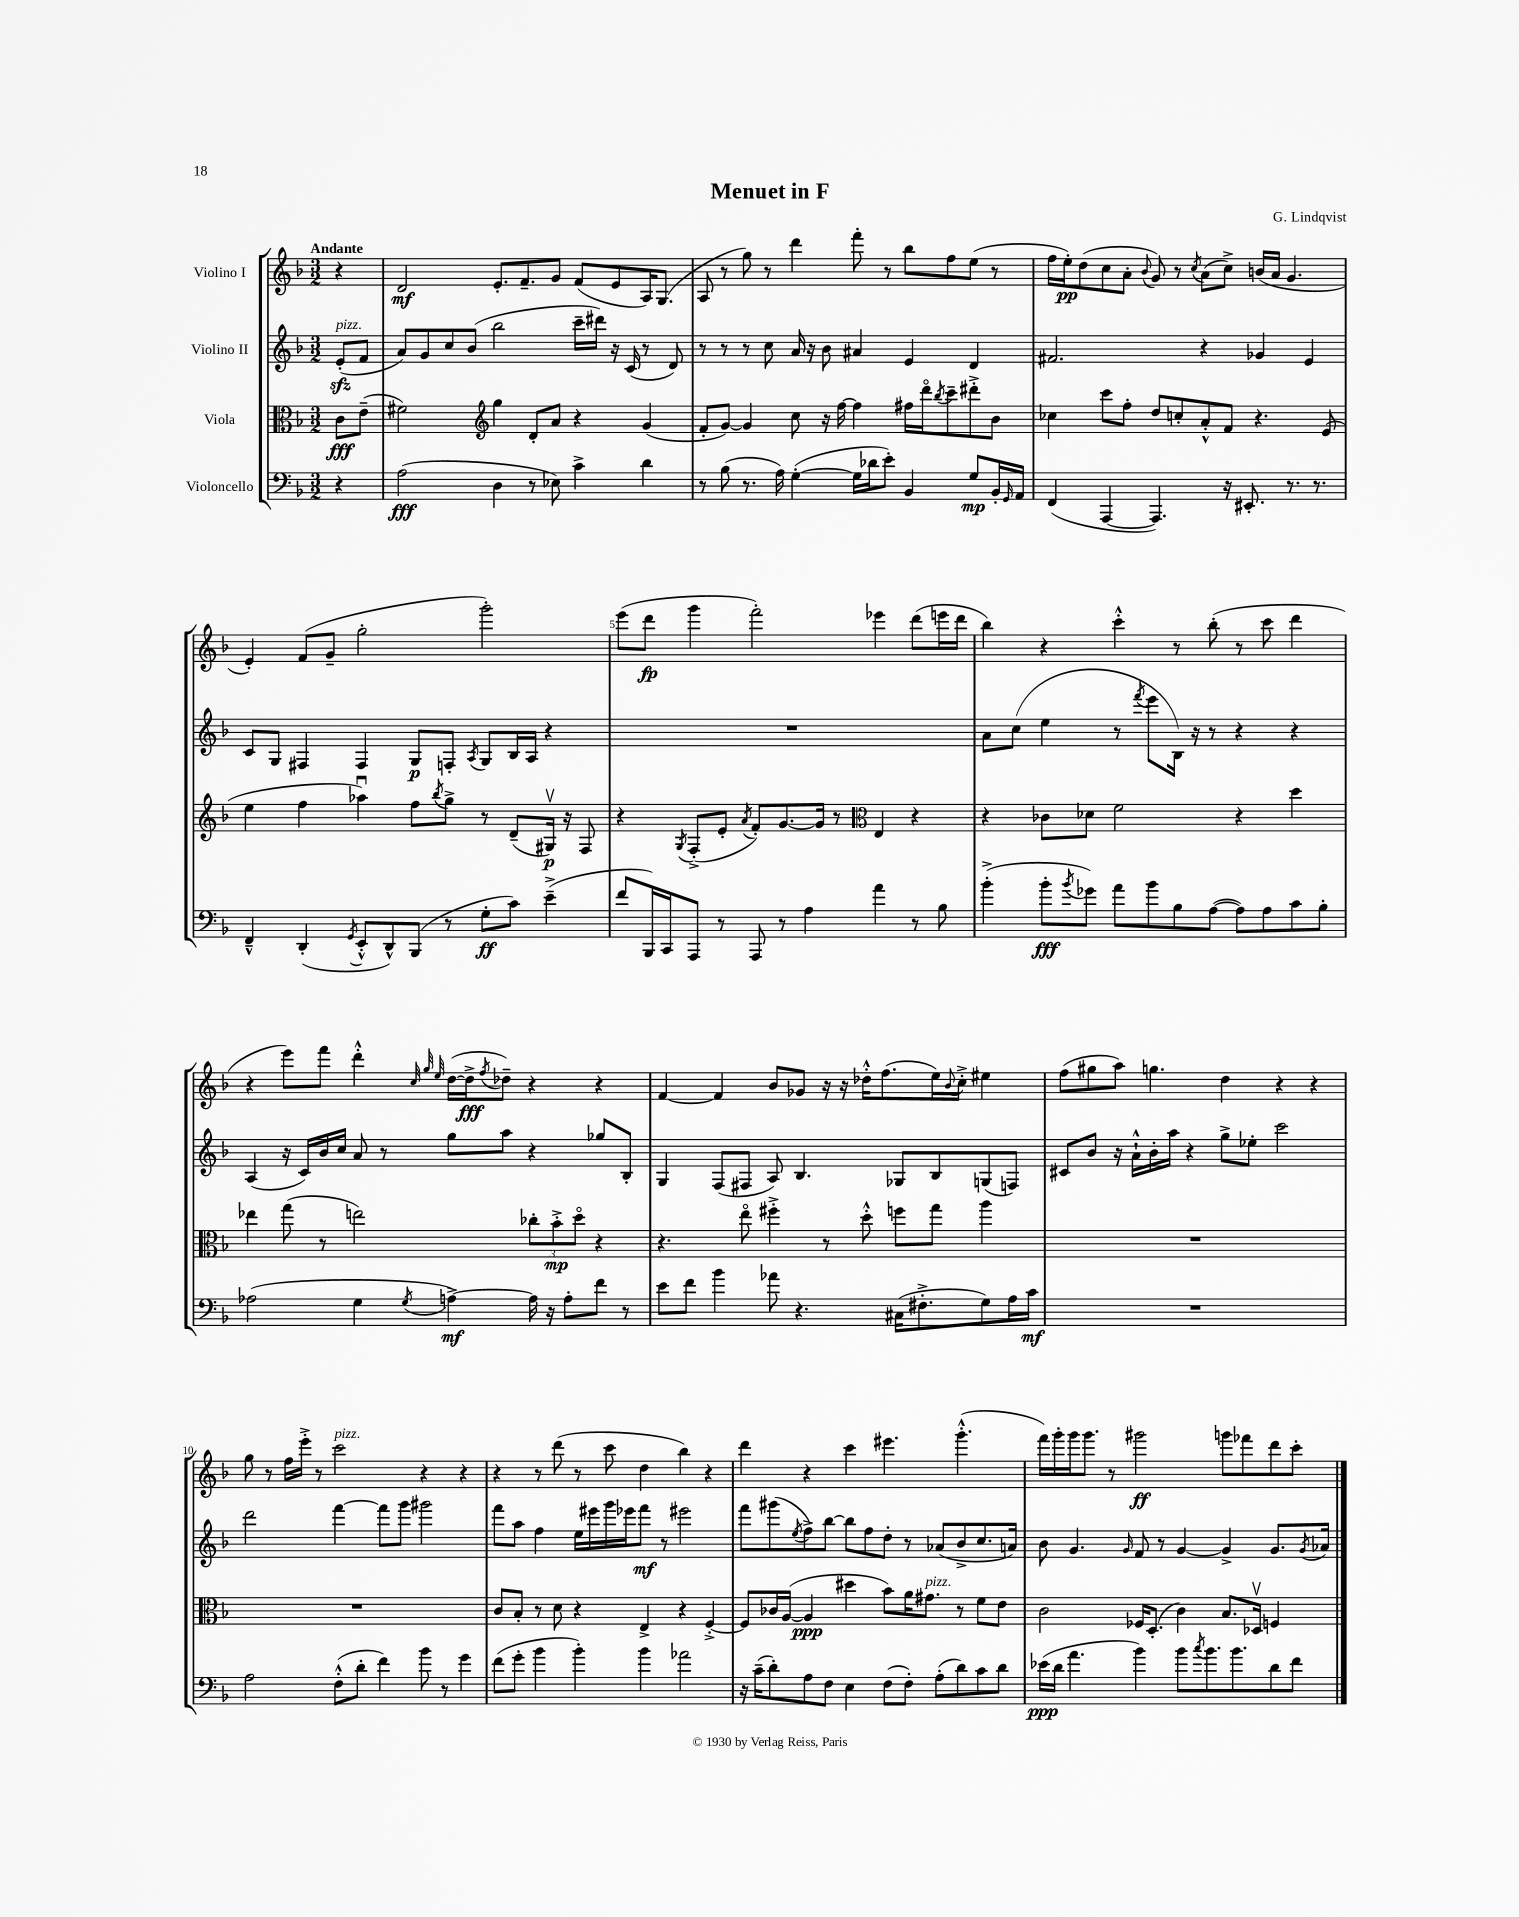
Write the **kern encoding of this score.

**kern	**kern	**kern	**kern
*staff4	*staff3	*staff2	*staff1
*clefF4	*clefC3	*clefG2	*clefG2
*k[b-]	*k[b-]	*k[b-]	*k[b-]
*M3/2	*M3/2	*M3/2	*M3/2
4r	8c\L	(8e'/L	4r
.	(8e~\J	8f/J	.
=	=	=	=
(2A\	2f#\)	8a/L)	2d/
.	.	8g/	.
.	.	8cc/	.
.	.	(8b-/J	.
*	*clefG2	*	*
4D\	4gg\	2bb-\	8.e'/L
.	.	.	8.f~/
8r	8d'/L	.	.
8E-\)	8a/J	.	8g/J
4c^\	4r	16ccc~\LL	(8f/L
.	.	16ddd#\JJ)	.
.	.	16r	8e/
.	.	(16c/	.
4d\	(4g/	8r	16A/K)
.	.	.	(8.G/J
.	.	8d/)	.
=	=	=	=
8r	8f'/L	8r	8A/
(8B-\	[8g/J)	8r	8r
8.r	4g/]	8r	8gg\)
.	.	8cc\	8r
16A\)	.	.	.
([4G'\	8cc\	16a/	4ddd\
.	.	16r	.
.	16r	8b-\	.
.	[16ff\	.	.
16G\]LL	4ff\]	4a#/	8fff'\
16d-\J	.	.	.
8e'\J)	.	.	8r
4BB-/	16ff#\LL	4e/	8bb-\L
.	16dddo\J	.	.
.	8qbb-/	.	.
.	8ccc~\	.	8ff\
8G/L	8ddd#'^\	4d/	(8ee\J
16BB-'/L	8b-\J	.	8r
16qqGG/	.	.	.
16AA/JJ	.	.	.
=	=	=	=
(4FF/	4cc-\	2.f#/	16ff\LL
.	.	.	16ee'\J)
.	.	.	(8dd\
[4AAA/	8ccc\L	.	8cc\
.	8ff'\J	.	8a'\J
.	.	.	8qqb-/
4.AAA/])	8dd/L	.	8g/)
.	8cc'/	.	8r
.	.	.	8qcc/
.	8a'^^/	4r	(8a\L
16r	8f/J	.	8cc^\J)
8.EE#'/	.	.	.
.	4.r	4g-/	(16b/LL
.	.	.	16a/JJ
8.r	.	.	4.g/
.	.	4e/	.
8.r	.	.	.
.	(8e/	.	.
=	=	=	=
4FF~^^/	4ee\	8c/L	4e'/)
.	.	8G/J	.
(4DD'/	4ff\	4F#/	(8f/L
.	.	.	8g~/J
8qGG/	.	.	.
8EE'^^/L	4aa-u\)	4F#/	2gg'\
8DD^^/)	.	.	.
(8BBB-/J	8ff\L	8G/L	.
.	8qbb-/	.	.
8r	8gg^\J	8F'/J	.
.	.	8qA/	.
8G'\L	8r	8G/L	2ggg'\)
8c\J)	(8d~/L	16B-/L	.
.	.	16A/JJ	.
(4e~^\	16G#v/Jk)	4r	.
.	16r	.	.
.	8F/	.	.
=	=	=	=
8f/L	4r	1.r	(8eee\L
16BBB-/L)	.	.	8ddd\J
16CC/J	.	.	.
.	8qG/	.	.
8AAA/J	(8F'^/L	.	4ggg\
8r	8e'/J	.	.
.	8qa/	.	.
8AAA/	8f'/L)	.	2fff'\)
8r	[8.g/	.	.
4A\	.	.	.
.	16g/]Jk	.	.
.	8r	.	.
*	*clefC3	*	*
4a\	4E/	.	4eee-\
8r	4r	.	(8ddd\L
8B-\	.	.	16eee\L
.	.	.	16ddd\JJ
=	=	=	=
(4b-'^\	4r	8a\L	4bb-\)
.	.	(8cc\J	.
8b-'\L	8c-\L	4ee\	4r
8qb-/	.	.	.
8g-\J)	8d-\J	.	.
8a\L	2f\	8r	4ccc'^^\
.	.	8qfff/	.
8b-\	.	8eee\L	.
8B-\	.	16B-\Jk)	8r
.	.	16r	.
([8A\J	.	8r	(8bb-'\
8A\]L)	4r	4r	8r
8A\	.	.	8ccc\
8c\	4dd\	4r	4ddd\
8B-'\J	.	.	.
=	=	=	=
(2A-\	4ee-\	(4A/	4r
.	(8gg\	16r	8eee\L)
.	.	16c/LL)	.
.	8r	16b-/	8fff\J
.	.	16cc/JJ	.
4G\	2ee\)	8a/	4ddd'^^\
.	.	8r	.
.	.	.	32qqcc/
.	.	.	32qqgg/
8qG/	.	.	32qqee/
[4A^\)	.	8gg\L	([16dd\LL
.	.	.	16dd^\]J
.	.	.	8qff/
.	.	8aa\J	8dd-~\J)
16A\]	12cc-'\L	4r	4r
16r	.	.	.
.	12b-'^\	.	.
8A'\L	.	.	.
.	12ddo\J	.	.
8f\J	4r	8gg-/L	4r
8r	.	8B-'/J	.
=	=	=	=
8e\L	4.r	4G/	[4f/
8f\J	.	.	.
4b-\	.	(8F/L	4f/]
.	8eeo\	8F#/J	.
8a-\	4ff#'^\	8A/)	8b-/L
4.r	.	4.B-/	8g-/J
.	8r	.	16r
.	.	.	16r
.	8dd'^^\	.	16dd-'^^\LK
.	.	.	(8.ff\
(16C#\LK	8ff\L	8G-/L	.
8.F#'^\	.	.	.
.	8gg\J	8B-/	16ee\L)
.	.	.	8qqb-/
.	.	.	16cc'^\JJ
8G\)	4aa\	(8G/	4ee#\
16A\L	.	8F/J)	.
16c\JJ	.	.	.
=	=	=	=
1.r	1.r	8c#/L	(8ff\L
.	.	8b-/J	8gg#\
.	.	16r	8aa\J)
.	.	16a`^^\LL	.
.	.	16b-'\	4.gg\
.	.	16aa\JJ	.
.	.	4r	.
.	.	8gg^\L	4dd\
.	.	8ee-'\J	.
.	.	2ccc\	4r
.	.	.	4r
=	=	=	=
2A\	1.r	2ddd\	8gg\
.	.	.	8r
.	.	.	16ff\LL
.	.	.	16eee'^\JJ
.	.	.	8r
(8F'^^\L	.	[4fff\	2ccc\
8d'\J	.	.	.
4f\)	.	8fff\]L	.
.	.	8ggg\J	.
8b-\	.	2ggg#\	4r
8r	.	.	.
4g\	.	.	4r
=	=	=	=
(8f\L	8c/L	8fff\L	4r
8g'\J	8B-'/J	8aa\J	.
4b-\	8r	4ff\	8r
.	8d\	.	(8ddd\
4b-'\)	4r	16ee\LL	8r
.	.	16eee#\	.
.	.	16ggg\	8ccc\
.	.	16eee-\J	.
4b-\	4E^/	8fff\J	4dd\
.	.	8r	.
2a-\	4r	2eee#\	4bb-\)
.	[4F'^/	.	4r
=	=	=	=
16r	8F/]L	8fff\L	4ddd\
(16c~\LK	.	.	.
8d'\)	16c-/L	(8ggg#\	.
.	([16A/JJ	.	.
.	.	8qee/	.
8A\	4A/]	8ff^\)	4r
8F\J	.	[8bb-\J	.
4E\	4dd#\	8bb-\]L	4ccc\
.	.	8ff\	.
(8F\L	8b-\L)	8dd'\J	4.eee#\
8F'\J)	16a\K	8r	.
.	8.g#\J	.	.
(8A'\L	.	(8a-/L	.
8d\)	8r	8b-^/	(4.ggg'^^\
8c\	8f\L	8.cc/	.
8d\J	8e\J	.	.
.	.	16a/Jk)	.
=	=	=	=
(16e-\LL	2c\	8b-\	16fff\LL)
16d\JJ	.	.	16ggg'\
4.a\	.	4.g/	16ggg\J
.	.	.	8.ggg\J
.	.	.	8r
.	.	16qqg/	.
4b-\)	16F-/LK	8f/	2ggg#\
.	(8.D'/J	.	.
.	.	8r	.
8b-\L	4c\)	[4g/	.
8qcc/	.	.	.
8.b-\	.	.	.
.	8.B-/L	4g^/]	8ggg\L
8.b-\	.	.	.
.	.	.	8fff-\
.	16D-v/Jk	.	.
8d\	4F/	8.g/L	8ddd\
8f\J	.	.	8ccc'\J
.	.	8qg/	.
.	.	16a-/Jk	.
==	==	==	==
*-	*-	*-	*-
